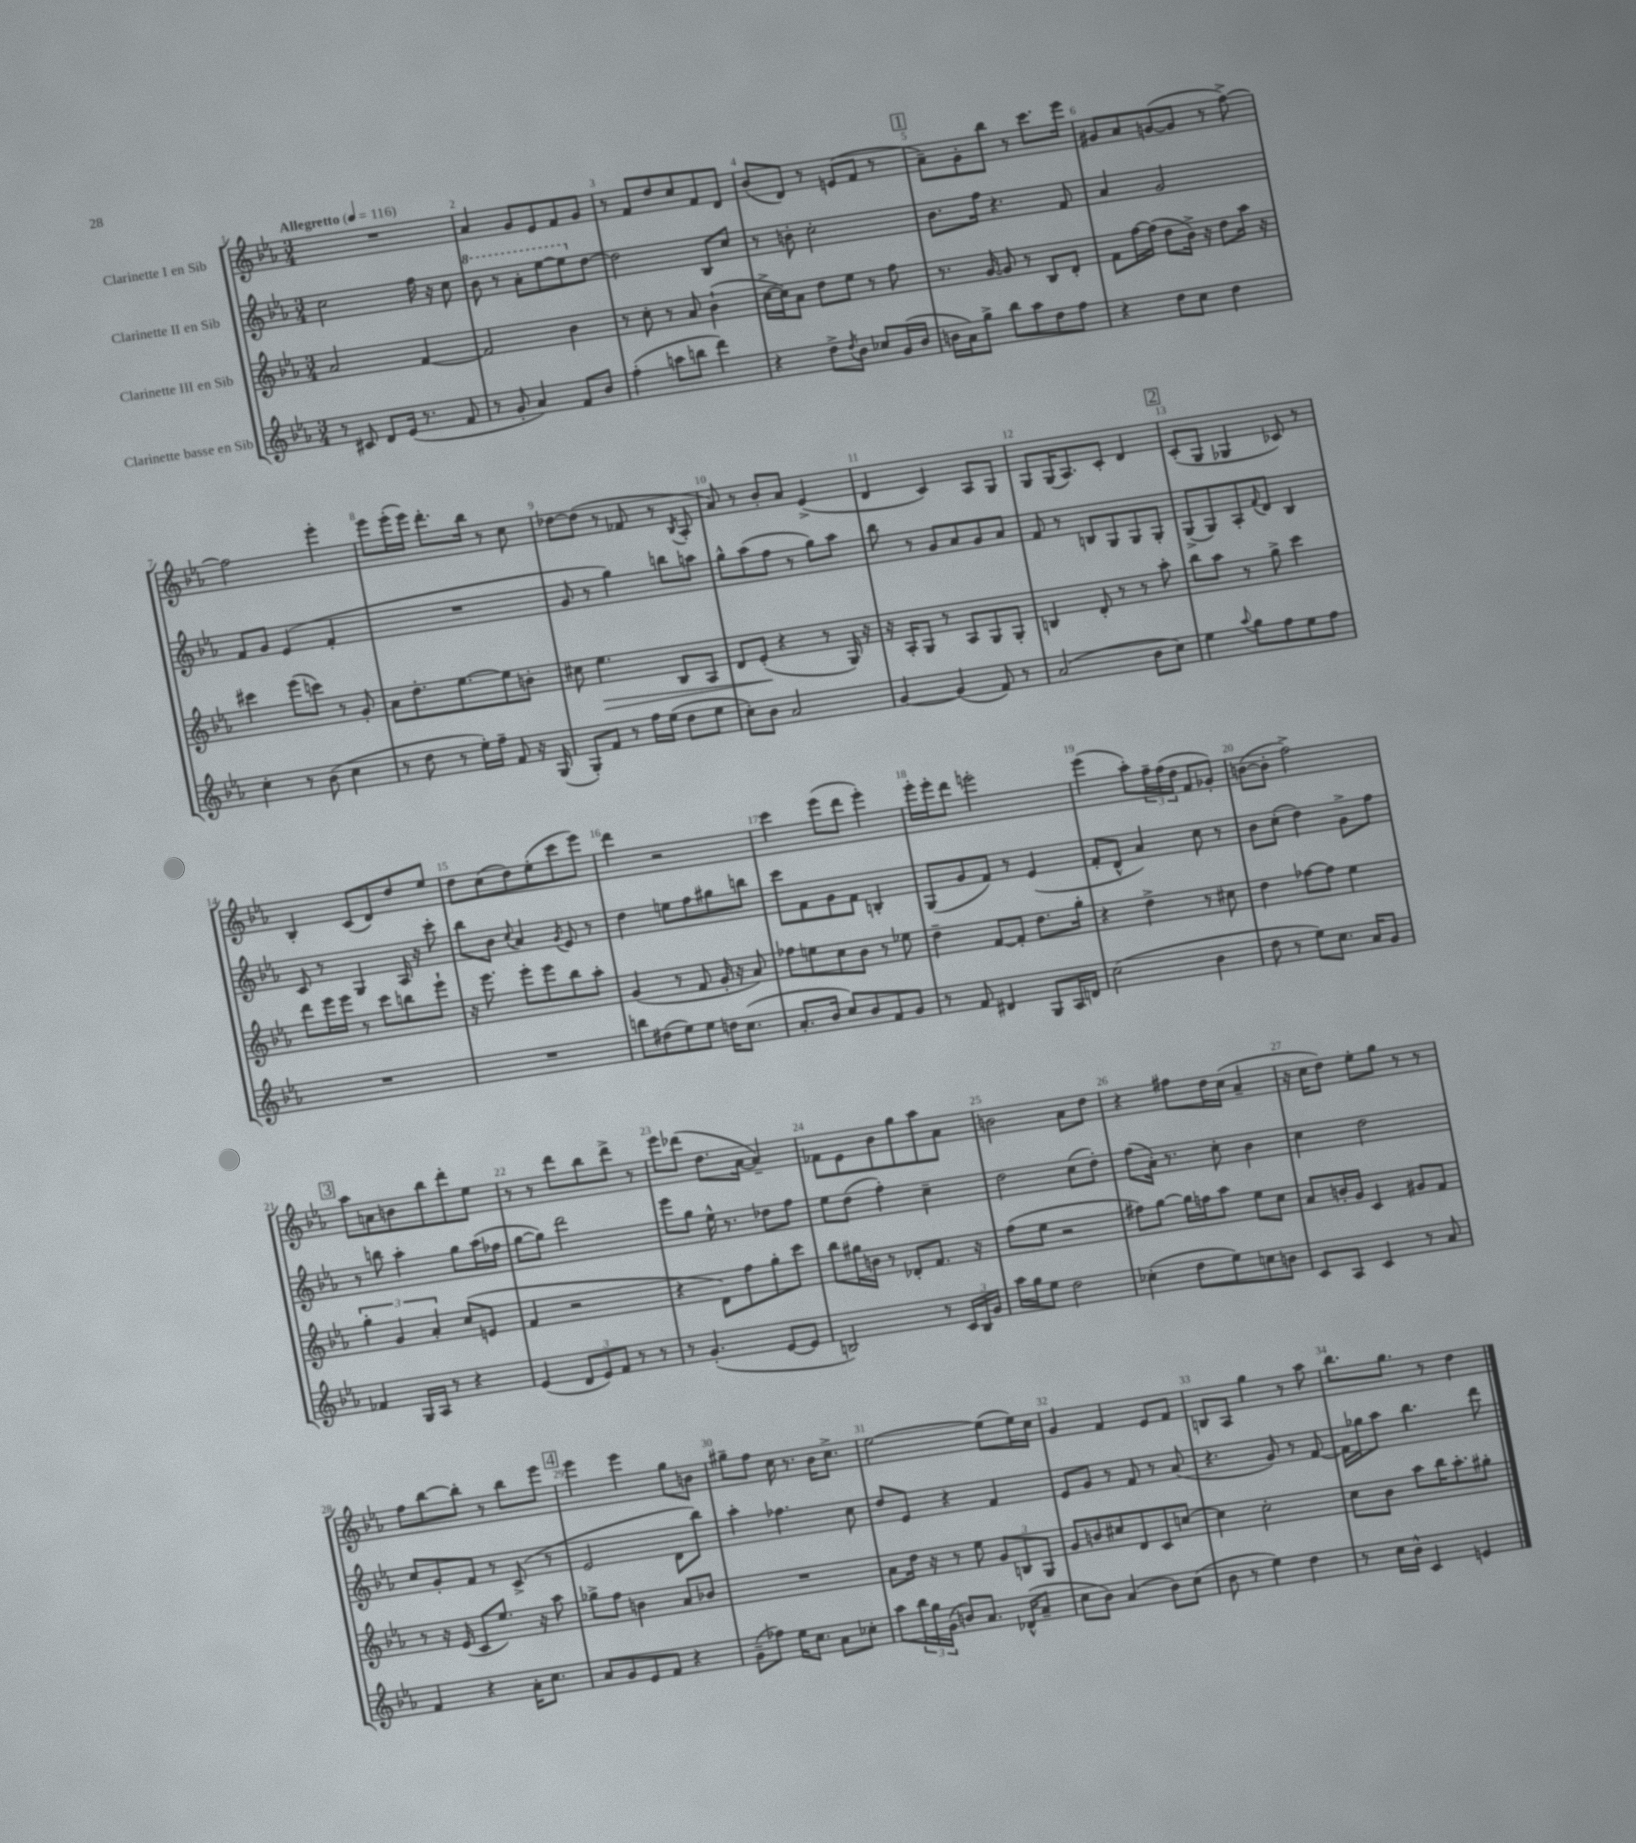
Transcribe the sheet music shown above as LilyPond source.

<<
\new StaffGroup <<
\new Staff = "s0" \with { instrumentName = "Clarinette I en Sib" } {
    \clef treble \key ees \major \numericTimeSignature \time 3/4 \tempo "Allegretto" 4 = 116
    R2. |
    aes'4 g'8 ees'8 f'8 g'8 |
    r8 f'8 d''8 c''8 f'8 d'8 |
    bes'8( d'8) r8 e'8( f'8 r8 |
    \mark \markup { \box "1" } aes'8--) g'8-. bes''8 r8 c'''8. ees'''16 |
    gis'8 aes'8 g'8~( g'8 r8 f''8~->) |
    f''2 ees'''4-. |
    ees'''8 ees'''16-.( ees'''16) d'''8.-. bes''16 r8 c''8 |
    des''8~ des''8( r8 fes'8 r8 \acciaccatura { bes8 } aes8-. |
    aes'8) r8 bes'8-. aes'8 ees'4->( |
    d'4 c'4) aes8 g8 |
    g8 g16( aes8.) c'8-. d'4 |
    \mark \markup { \box "2" } c'8-.( g8 ges4 ces'8) r8 |
    bes4-. c'8( d'8) d''8 ees''8 |
    d''8 c''8( d''8) ees''8-.( c'''8 ees'''8) |
    d'''4 r2 |
    c'''4 ees'''8( d'''8 ees'''4-.) |
    ees'''16-. ees'''16-. d'''8 e'''2-. |
    ees'''4( aes''8-.) \tuplet 3/2 { f''16-- f''16( d''16 } f'8 ges'8-.) |
    b'8~( b'8-. f''2->) |
    \mark \markup { \box "3" } aes''8 a'8 b'8 bes''8 d'''8-. ees''8 |
    r8 r8 d'''8 bes''8 d'''8-> r8 |
    ees'''8 des'''8( d''8. aes'16~ aes'4--) |
    fes'8 ees'8 bes'8 g''8 aes''8 aes'8 |
    b'2 aes'8 d''8 |
    r4 fis''8 d''16 c''16( aes'4-- |
    r16 c''16 d''8) ees''8-. g''8 r8 r8 |
    f''8 bes''8~ bes''8-. r8 bes''8 ees'''8 |
    \mark \markup { \box "4" } ees'''4 ees'''4 g''8 b'8 |
    gis''8-- f''8 c''16 r8. bes'16 c''8.-> |
    ees''2~ ees''8( ees''16) c''16 |
    g'4 f'4 ees'8 f'8 |
    b8 aes8 g''4 r8 aes''8 |
    bes''8. g''8. r8 d''4 \bar "|." |
}
\new Staff = "s1" \with { instrumentName = "Clarinette II en Sib" } {
    \clef treble \key ees \major \numericTimeSignature \time 3/4
    c''2 f''16 r16 c''8 |
    \ottava #1 bes''8 r8 aes''8-. ees'''8~ ees'''8 \ottava #0 d''8~ |
    d''2 bes8 c''8 |
    r8 b'8-. c''2-. |
    \mark \markup { \box "1" } bes'8. f''16 r4. f'8 |
    aes'4 g'2 |
    f'8 g'8 ees'4( f'4-. |
    R2. |
    g'8 r8 g''4) b''8 a''8 |
    g''8-^ aes''8( f''8 r8 g''8) aes''8 |
    bes''8 r8 g'8 aes'8 g'8 aes'8 |
    f'8 r8 b8 g8 g8 g8-. |
    \mark \markup { \box "2" } g8->( g8) aes8-. \appoggiatura { f'8 } d'8 bes4 |
    c'8 r8 g4 aes16 r16 c'''8-. |
    bes''8 bes'8 \appoggiatura { c''8 } aes'4 \acciaccatura { g'8 } ees'8 r8 |
    d''4 e''8 f''8 gis''8 b''8 |
    c'''8 f'8 g'8 f'8 b4-. |
    g8( g'8 f'8) r8 ees'4( |
    f'8-. d'8-^ aes'4) c''8 r8 |
    bes'8 c''8-.( d''4) g'8-> f''8 |
    \mark \markup { \box "3" } r8 b''8 aes''4-. g''8 aes''16( fes''16 |
    g''8~ g''8) d'''2 |
    ees'''8 g''8 ees''16-^ r8. des''8 f''8 |
    ees''8 d''8( f''4-.) c''4-- |
    d''2 c''8( d''8-.) |
    f''8( aes'16-.) r8. c''8-. bes'4 |
    c''4 d''2 |
    c''8 g'8-. f'8 r8 c'8->( r8 |
    \mark \markup { \box "4" } ees'2 d'8 bes''8) |
    aes''4-. fes''4. c''8 |
    d''8 ees'8 r4 f'4 |
    ees'8 g'8 r8 f'8 r8 aes'8( |
    r4. g'8) r8 f'8~ |
    f'16 ges''16 aes''8 bes''4. d'''8 \bar "|." |
}
\new Staff = "s2" \with { instrumentName = "Clarinette III en Sib" } {
    \clef treble \key ees \major \numericTimeSignature \time 3/4
    aes'2 f'4~ |
    f'2 bes'4 |
    r8 c''8-. r8 aes'8 bes'4-!( |
    c''16~-> c''16) aes'8 d''8 ees''8 r8 f''8 |
    \mark \markup { \box "1" } r8. g'16~ g'8 r8 bes8 d'8-. |
    f'8 f''16~ f''16( d''8 bes'16->) r16 d''8 aes''16 r16 |
    cis'''4 ees'''8( c'''8) r8 g'8-. |
    aes'8 d''8.-. ees''8.~ ees''8 b'8-. |
    cis''8 ees''4.\> bes8 aes8 |
    d'8 ees'8-.\!( r4 r8 g16) r16 |
    r16 aes16-. g8 r8 aes8 g8 g8-. |
    b4 d'8-. r8 r8 aes''8-. |
    \mark \markup { \box "2" } bes''8 aes''8 r8 g''8-> c'''4 |
    d'''8 ees'''16 ees'''16 r8 c'''8 b''8 ees'''8-! |
    r16 ees'''8. ees'''8-. ees'''8 bes''8 aes''8-. |
    g'4( r8 f'8 g'16-. r16 aes'8) |
    fes''8 e''8 c''8 bes'8 r8 ees''8 |
    d''4-- f'8~ f'8-. d''8. g''16-. |
    r4 d''4-> r8 cis''8 |
    d''4 fes''8~ fes''8 ees''4 |
    \mark \markup { \box "3" } \tuplet 3/2 { g''4-. g'4 aes'4-. } c''8( e'8 |
    f'4 r2 |
    r4 d'8) f''8 g''8-. c'''8 |
    bes''8 gis''16 b'16 r8 des'8-. f'8. r16 |
    f''8( ees''8 r2 |
    fis''8) g''8~ g''16 f''16 aes''8 ees''8 c''8 |
    aes'8 b'16-. g'16 c'4 gis'8 f'8 |
    r8 r16 ees'16( c'8 ees''8.) r16 aes''8 |
    \mark \markup { \box "4" } ges''8-> f''8 b'4 aes'8 bes'8 |
    R2. |
    aes'8 d''16 r16 r8 ees''8 \tuplet 3/2 { g'8 b8 g8 } |
    g'8 b'8 cis''8 d'8 c'8 c''8~ |
    c''4 c''2-. |
    c''8 bes'8 aes''8 bes''16 aes''8.-. gis''8-. \bar "|." |
}
\new Staff = "s3" \with { instrumentName = "Clarinette basse en Sib" } {
    \clef treble \key ees \major \numericTimeSignature \time 3/4
    r8 cis'8 d'8 ees'16( r8. f'8 |
    r8 g'8-. aes'4) f'8 bes'8 |
    f''4-.( a''8 b''8 d'''4) |
    r4 d''8-> \acciaccatura { d''8 } bes'8 ces''8 g'16( bes'16 |
    \mark \markup { \box "1" } b'16 aes'16) g''8-> bes''8 aes''8 d''8 f''8 |
    r4 d''8 c''8 d''4 |
    c''4-. r8 bes'8( c''4 |
    r8 d''8 r8 ees''16-.) f''16-- f'8 r16 g16( |
    g8-.) f'8 r8 f''16 ees''16( d''8 ees''8 |
    c''8-.) bes'8 aes'2 |
    g'4~ g'4( f'8) r8 |
    aes'2( bes'8 c''8) |
    \mark \markup { \box "2" } ees''4 \appoggiatura { aes''8 } g''8 f''8 ees''8 f''8 |
    R2. |
    R2. |
    b''8 dis''8( ees''8) ees''8 d''16 c''8.( |
    aes'8.-. bes'16 c''8) bes'8 f'8 g'8 |
    r8 f'8 dis'4 g8 aes16 d'16 |
    c''2( bes'4 |
    d''8 r8 ees''8) c''8. aes'16 g'8 |
    \mark \markup { \box "3" } fes'4 g16 aes16 r8 r4 |
    ees'4( \tuplet 3/2 { d'8 ees'8) f'8 } r8 r8 |
    r8 g'4.-.( ees'8~ ees'8 |
    b2) r8 \tuplet 3/2 { c'16 b16 g'16 } |
    aes''16 g''16 ees''8 d''2 |
    ces''4-.( d''8 ees''8) c''8 b'8 |
    c'8 aes8 c'4 r8 aes'8 |
    f'4 r4 aes'16-. c''8. |
    \mark \markup { \box "4" } aes'8 g'8 ees'8 f'8 r4 |
    g'8--( fes''8) ees''16 c''8. aes'8 ces''8-. |
    aes''8 \tuplet 3/2 { bes''16 g''16 g'16( } b'8) aes'8. des'16-^( aes'8-- |
    c''8 bes'8) aes'4( bes'8) c''8( |
    bes'8 r8 ees''4) d''4 |
    r8 c''16 bes'16-^ c'4 e'4 \bar "|." |
}
>>
>>
\layout { \context { \Score \override BarNumber.break-visibility = ##(#f #t #t) barNumberVisibility = #all-bar-numbers-visible } }
